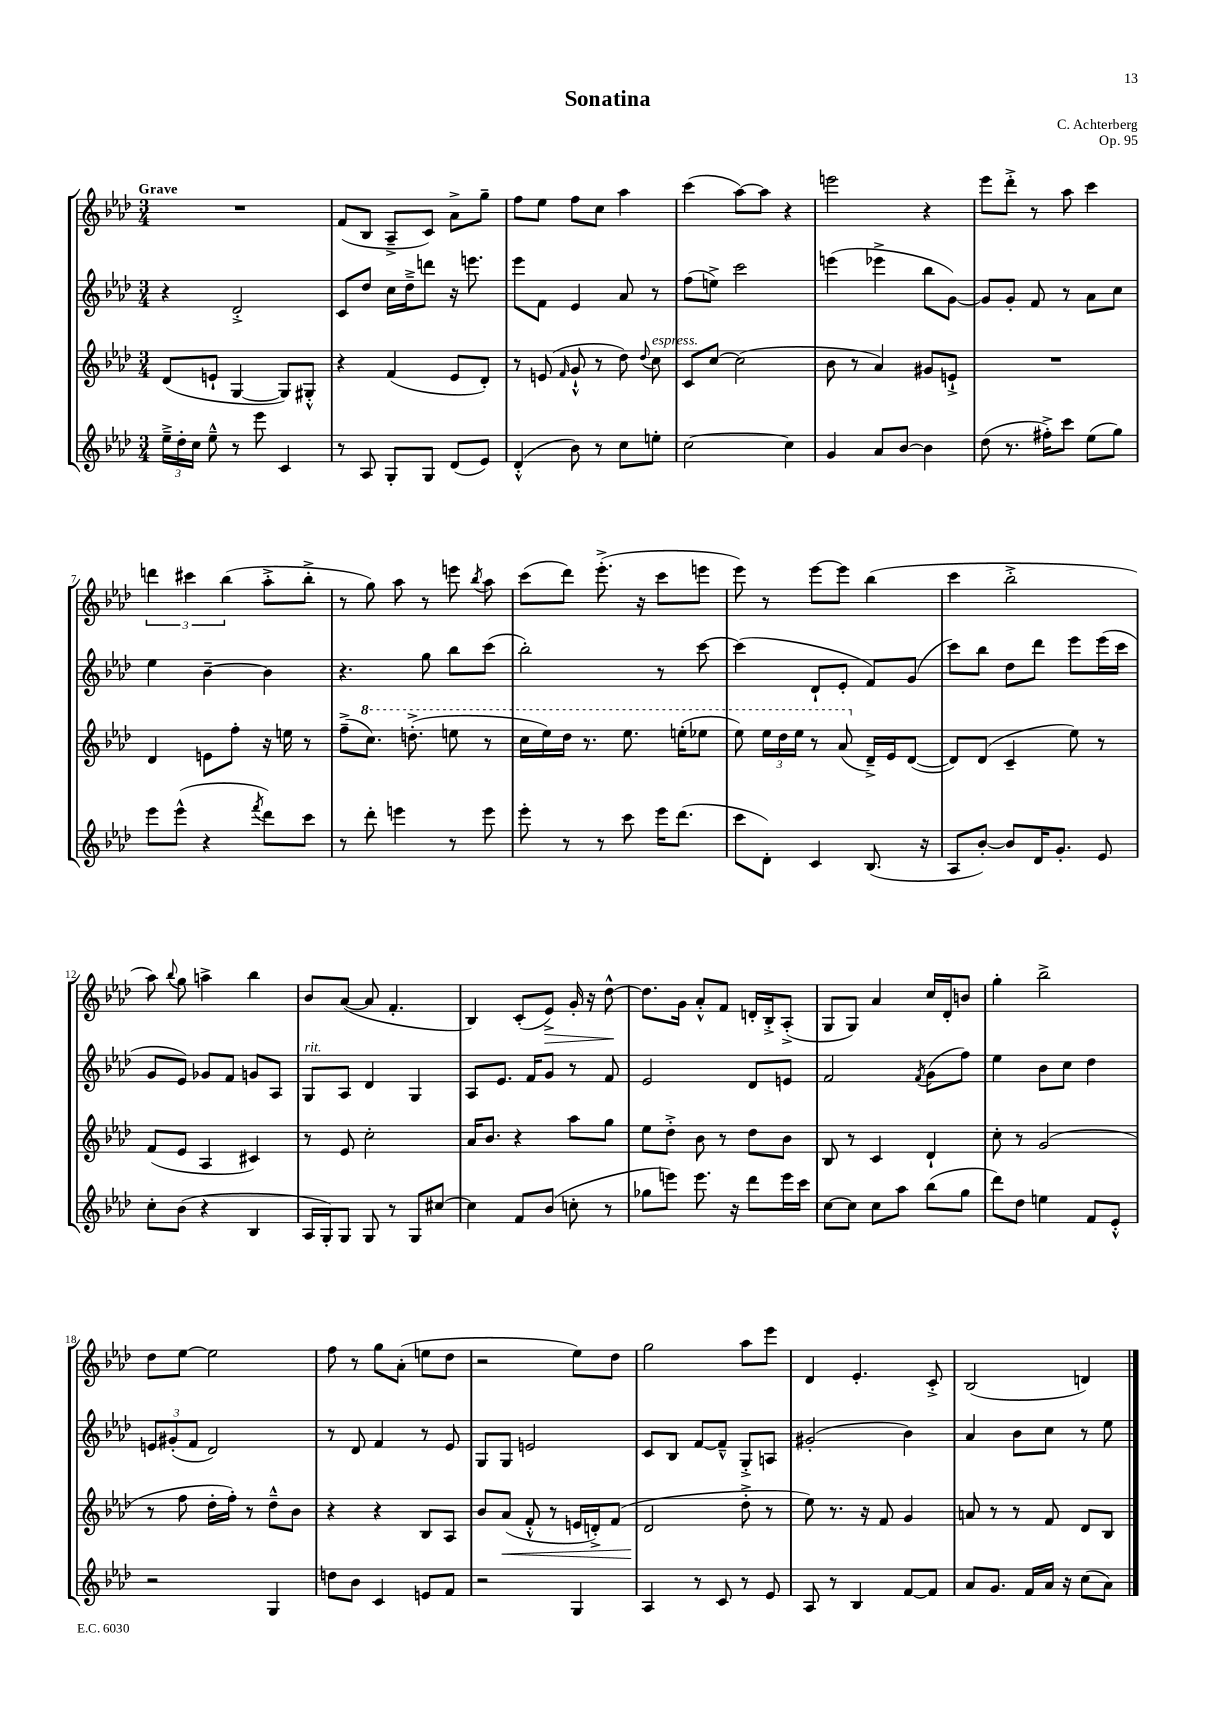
\header { title = "Sonatina" composer = "C. Achterberg" opus = "Op. 95" }
<<
\new StaffGroup <<
\new Staff = "s0" {
    \clef treble \key aes \major \numericTimeSignature \time 3/4 \tempo "Grave"
    \autoBeamOff R2. |
    f'8[( bes8] aes8[---> c'8]) aes'8[-> g''8]-- |
    f''8[ ees''8] f''8[ c''8] aes''4 |
    c'''4( aes''8[~) aes''8] r4 |
    e'''2 r4 |
    ees'''8[ des'''8]-.-> r8 aes''8 c'''4 |
    \tuplet 3/2 { d'''4 cis'''4 bes''4( } aes''8[-.-> bes''8]-.-> |
    r8 g''8) aes''8 r8 e'''8 \acciaccatura { bes''8 } aes''8 |
    c'''8[( des'''8]) ees'''8.-.->( r16 c'''8[ e'''8] |
    ees'''8) r8 ees'''8[~ ees'''8] bes''4( |
    c'''4 bes''2-.-> |
    aes''8) \appoggiatura { bes''8 } g''8 a''4-> bes''4 |
    bes'8[ aes'8]~( aes'8 f'4.-. |
    bes4) c'8[-.( ees'8]->\>) g'16-. r16 des''8~-^\! |
    des''8.[ g'16] aes'8[-.-^ f'8] d'16[-. bes16-.-> aes8]-.->( |
    g8[ g8]) aes'4 c''16[ des'16-. b'8] |
    g''4-. bes''2-> |
    des''8[ ees''8]~ ees''2 |
    f''8 r8 g''8[ aes'8]-.( e''8[ des''8] |
    r2 ees''8[) des''8] |
    g''2 aes''8[ ees'''8] |
    des'4 ees'4.-. c'8-.-> |
    bes2( d'4) \bar "|." |
}
\new Staff = "s1" {
    \clef treble \key aes \major \numericTimeSignature \time 3/4
    \autoBeamOff r4 des'2-.-> |
    c'8[ des''8] c''16[ des''16---> d'''8] r16 e'''8. |
    ees'''8[ f'8] ees'4 aes'8 r8 |
    f''8[( e''8]->) c'''2 |
    e'''4( ees'''4-> bes''8[ g'8]~) |
    g'8[ g'8]-. f'8 r8 aes'8[ c''8] |
    ees''4 bes'4~-- bes'4 |
    r4. g''8 bes''8[ c'''8]( |
    bes''2-.) r8 c'''8~ |
    c'''4( des'8[-! ees'8]-. f'8[) g'8]( |
    c'''8[) bes''8] des''8[ des'''8] ees'''8[ ees'''16( c'''16] |
    g'8[ ees'8]) ges'8[ f'8] g'8[ aes8] |
    g8[^\markup { \italic "rit." } aes8] des'4 g4 |
    aes8[ ees'8.] f'16[ g'8] r8 f'8 |
    ees'2 des'8[ e'8] |
    f'2 \acciaccatura { f'8 } g'8[( f''8]) |
    ees''4 bes'8[ c''8] des''4 |
    \tuplet 3/2 { e'8[ gis'8-.( f'8] } des'2) |
    r8 des'8 f'4 r8 ees'8 |
    g8[ g8] e'2 |
    c'8[ bes8] f'8[~ f'8]---^ g8[-.-> a8] |
    gis'2-.( bes'4) |
    aes'4 bes'8[ c''8] r8 ees''8 \bar "|." |
}
\new Staff = "s2" {
    \clef treble \key aes \major \numericTimeSignature \time 3/4
    \autoBeamOff des'8[( e'8]-! g4~ g8[) gis8]-.-^ |
    r4 f'4( ees'8[ des'8]-.) |
    r8 e'8( \grace { f'16 } g'8-!-^ r8 des''8) \appoggiatura { des''8 } c''8^\markup { \italic "espress." } |
    c'8[ c''8]~ c''2( |
    bes'8 r8 aes'4) gis'8[ e'8]-!-> |
    R2. |
    des'4 e'8[ f''8]-. r16 e''16 r8 |
    f''8[--->( \ottava #1 c'''8.]) d'''8.-.->( e'''8 r8 |
    c'''16[ ees'''16) des'''16] r8. ees'''8. e'''16[-.( ees'''8] |
    ees'''8) \tuplet 3/2 { ees'''16[ des'''16 ees'''16] } r8 aes''8( \ottava #0 des'16[--->) ees'16 des'8]~( |
    des'8[) des'8]( c'4-- ees''8) r8 |
    f'8[( ees'8] aes4 cis'4) |
    r8 ees'8 c''2-. |
    aes'16[ bes'8.] r4 aes''8[ g''8] |
    ees''8[ des''8]-.-> bes'8 r8 des''8[ bes'8] |
    bes8 r8 c'4 des'4-! |
    c''8-. r8 g'2( |
    r8 f''8 des''16[-. f''16]-.) r8 des''8[---^ bes'8] |
    r4 r4 bes8[ aes8] |
    bes'8[ aes'8]\<( f'8-.-^ r8 e'16[ d'16-.->) f'8]( |
    des'2\! des''8-.-> r8 |
    ees''8) r8. r16 f'8 g'4 |
    a'8 r8 r8 f'8 des'8[ bes8] \bar "|." |
}
\new Staff = "s3" {
    \clef treble \key aes \major \numericTimeSignature \time 3/4
    \autoBeamOff \tuplet 3/2 { ees''16[---> des''16-. c''16] } ees''8---^ r8 ees'''8 c'4 |
    r8 aes8 g8[-. g8] des'8[( ees'8]) |
    des'4-.-^( bes'8) r8 c''8[ e''8]-. |
    c''2~ c''4 |
    g'4 aes'8[ bes'8]~ bes'4 |
    des''8( r8. fis''16[-.->) c'''8] ees''8[( g''8]) |
    ees'''8[ ees'''8]-^( r4 \acciaccatura { f'''8 } des'''8[) c'''8] |
    r8 des'''8-. e'''4 r8 e'''8 |
    ees'''8-. r8 r8 c'''8 ees'''16[ des'''8.]( |
    c'''8[ des'8]-.) c'4 bes8.( r16 |
    aes8[ bes'8]~-.) bes'8[ des'16 g'8.]-. ees'8 |
    c''8[-. bes'8]( r4 bes4 |
    aes16[ g16-.) g8] g8 r8 g8[ cis''8]~ |
    cis''4 f'8[ bes'8]( c''8-. r8 |
    ges''8[ e'''8]) e'''8. r16 des'''8[ e'''16 c'''16] |
    c''8[~ c''8] c''8[ aes''8] bes''8[( g''8] |
    des'''8[) des''8] e''4 f'8[ ees'8]-.-^ |
    r2 g4 |
    d''8[ bes'8] c'4 e'8[ f'8] |
    r2 g4 |
    aes4 r8 c'8 r8 ees'8 |
    aes8 r8 bes4 f'8[~ f'8] |
    aes'8[ g'8.] f'16[ aes'16] r16 c''8[( aes'8]) \bar "|." |
}
>>
>>
